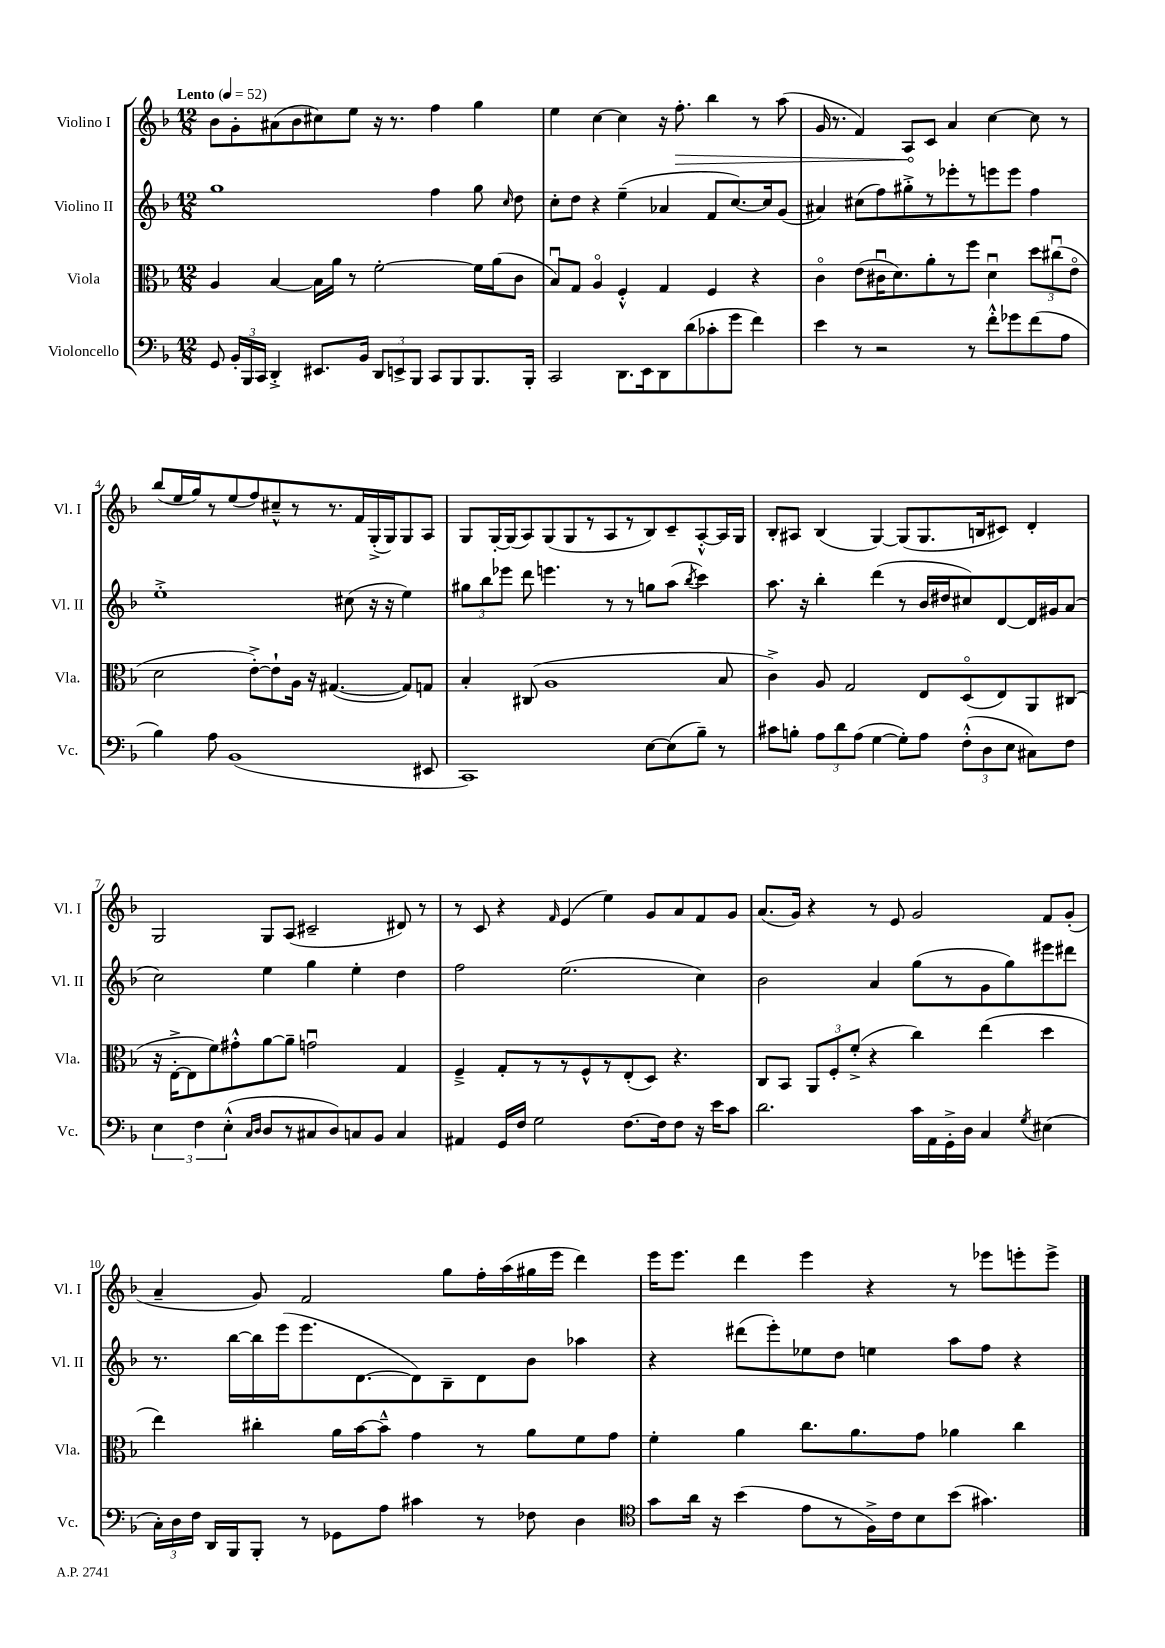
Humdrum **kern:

**kern	**kern	**kern	**kern
*staff4	*staff3	*staff2	*staff1
*clefF4	*clefC3	*clefG2	*clefG2
*k[b-]	*k[b-]	*k[b-]	*k[b-]
*M12/8	*M12/8	*M12/8	*M12/8
*MM52	*MM52	*MM52	*MM52
8GG	4A	1gg	8b-
24BB-'	.	.	8g'
24BBB-	.	.	.
24CC	.	.	.
4DD'^	[4B-	.	(8a#
.	.	.	8b-
8.EE#	16B-]	.	8cc#)
.	16a	.	.
.	8r	.	8ee
16BB-	.	.	.
12DD	[2f'	.	16r
.	.	.	8.r
12EE^	.	.	.
12BBB-	.	.	.
8CC	.	4ff	4ff
8BBB-	.	.	.
8.BBB-	16f]	8gg	4gg
.	(16a	.	.
.	.	16qqcc	.
.	8c	8dd	.
16BBB-'	.	.	.
=	=	=	=
2CC	8B-u)	8cc'	4ee
.	8G	8dd	.
.	4Ao	4r	[4cc
8.DD	4F'^^	(4ee~	4cc]
16EE	.	.	.
8DD	4G	4a-	16r
.	.	.	8.ff'
(8d	.	.	.
8c-'	4F	8f	4bb-
8g	.	[8.cc)	.
4f)	4r	.	8r
.	.	16cc]	.
.	.	(8g	(8aa
=	=	=	=
4e	4co	4a#)	16g
.	.	.	8.r
8r	(8e	(8cc#	4f)
2r	16c#u	8ff)	.
.	8.d)	.	.
.	.	8gg#'^	8A
.	8a'	8r	8c
.	8r	8eee-'	4a
8r	8ff	8r	.
8f'^^	4du	8eee	[4cc
8g-	.	8eee	.
(8f	12dd	4ff	8cc]
.	(12cc#u	.	.
8A	.	.	8r
.	12eo	.	.
=	=	=	=
4B-)	2d	1ee'^	(8bb-
.	.	.	16ee
.	.	.	16gg)
8A	.	.	8r
(1BB-	.	.	(8ee
.	[8e'^)	.	8ff)
.	8e`]	.	8cc#~^^
.	16A	.	8r
.	16r	.	.
.	([4.G#	.	8.r
.	.	(8cc#	.
.	.	.	16f
.	.	16r	(16G'^
.	.	16r	16G)
.	8G#])	4ee)	8G
8EE#	8G	.	8A
=	=	=	=
1CC)	4B-'	12gg#	8G
.	.	12bb-	.
.	.	.	[16G'
.	.	12eee-	.
.	.	.	(16G]
.	(8C#	8ddd	8A)
.	1A	4.eee	(8G
.	.	.	8G
.	.	.	8r
.	.	8r	8A
.	.	8r	8r
[8E	.	8gg	8B-)
(8E]	.	(8aa	8c~
.	.	8qbb-	.
8B-~)	.	4ccc)	[8A'^^
8r	8B-	.	16A]
.	.	.	16G
=	=	=	=
8c#	4c^)	8.aa	8B-'
8B'	.	.	8A#
.	.	16r	.
12A	8A	4bb-'	(4B-
12d	.	.	.
.	2G	.	.
(12A	.	.	.
[4G	.	(4ddd	[4G)
8G'])	.	8r	(8G]
8A	8E	16b-	8.G
.	.	16dd#	.
(12F'^^	(8Do	8cc#)	.
.	.	.	16B
12D	.	.	.
.	8E)	[8d	8c#)
12E	.	.	.
8C#)	8AA	16d]	4d'
.	.	16g#	.
8F	(8C#	(8a	.
=	=	=	=
6E	16r	2cc)	2G
.	[16E'^	.	.
.	8E]	.	.
6F	.	.	.
.	8f)	.	.
(6E'^^	.	.	.
.	8g#'^^	.	.
16qqC	.	.	.
16qqD	.	.	.
8D	[8a	4ee	8G
8r	8a~]	.	(8A
8C#	2gu	4gg	2c#~
8D)	.	.	.
8C	.	4ee'	.
8BB-	.	.	.
4C	4G	4dd	8d#)
.	.	.	8r
=	=	=	=
4AA#	4F~^	2ff	8r
.	.	.	8c
16GG	8G'	.	4r
16F	.	.	.
2G	8r	.	.
.	.	.	16qqf
.	8r	(2.ee	(4e
.	8F^^	.	.
.	8r	.	4ee)
[8.F	(8E'	.	.
.	8D)	.	8g
16F]	.	.	.
8F	4.r	.	8a
16r	.	4cc)	8f
16e	.	.	.
8c	.	.	8g
=	=	=	=
2.d	8C	2b-	(8.a
.	8BB-	.	.
.	.	.	16g)
.	12AA	.	4r
.	12F'	.	.
.	(12f'^	.	.
.	4r	4a	8r
.	.	.	8e
16c	4cc)	(8gg	2g
16AA	.	.	.
16GG'^	.	8r	.
16D	.	.	.
4C	(4ee	8g	.
.	.	8gg)	.
8qG	.	.	.
(4E#	4dd	8eee#	8f
.	.	8ddd#	(8g'
=	=	=	=
24C')	4ee)	8.r	4a~
24D	.	.	.
24F	.	.	.
16DD	.	.	.
16BBB-	.	[16bb-	.
8BBB-'	4cc#'	16bb-]	8g)
.	.	(16eee	.
8r	.	8.eee	2f
8GG-	16a	.	.
.	[16b-	[8.d	.
8A	8b-~^^]	.	.
4c#	4g	8d])	.
.	.	8B-~	8gg
8r	8r	8d	16ff'
.	.	.	(16aa
8F-	8a	8b-	16gg#
.	.	.	16eee
4D	8f	4aa-	4ddd)
.	8g	.	.
=	=	=	=
*clefC4	*	*	*
8g	4f'	4r	16eee
.	.	.	8.eee
16a	.	.	.
16r	.	.	.
(4b-	4a	(8ddd#	4ddd
.	.	8eee')	.
8e	8.cc	8ee-	4eee
8r	.	8dd	.
.	8.a	.	.
16F^)	.	4ee	4r
16c	.	.	.
8B-	8g	.	.
(8b-	4a-	8aa	8r
4.g#)	.	8ff	8eee-
.	4cc	4r	8eee'
.	.	.	8eee^
==	==	==	==
*-	*-	*-	*-
